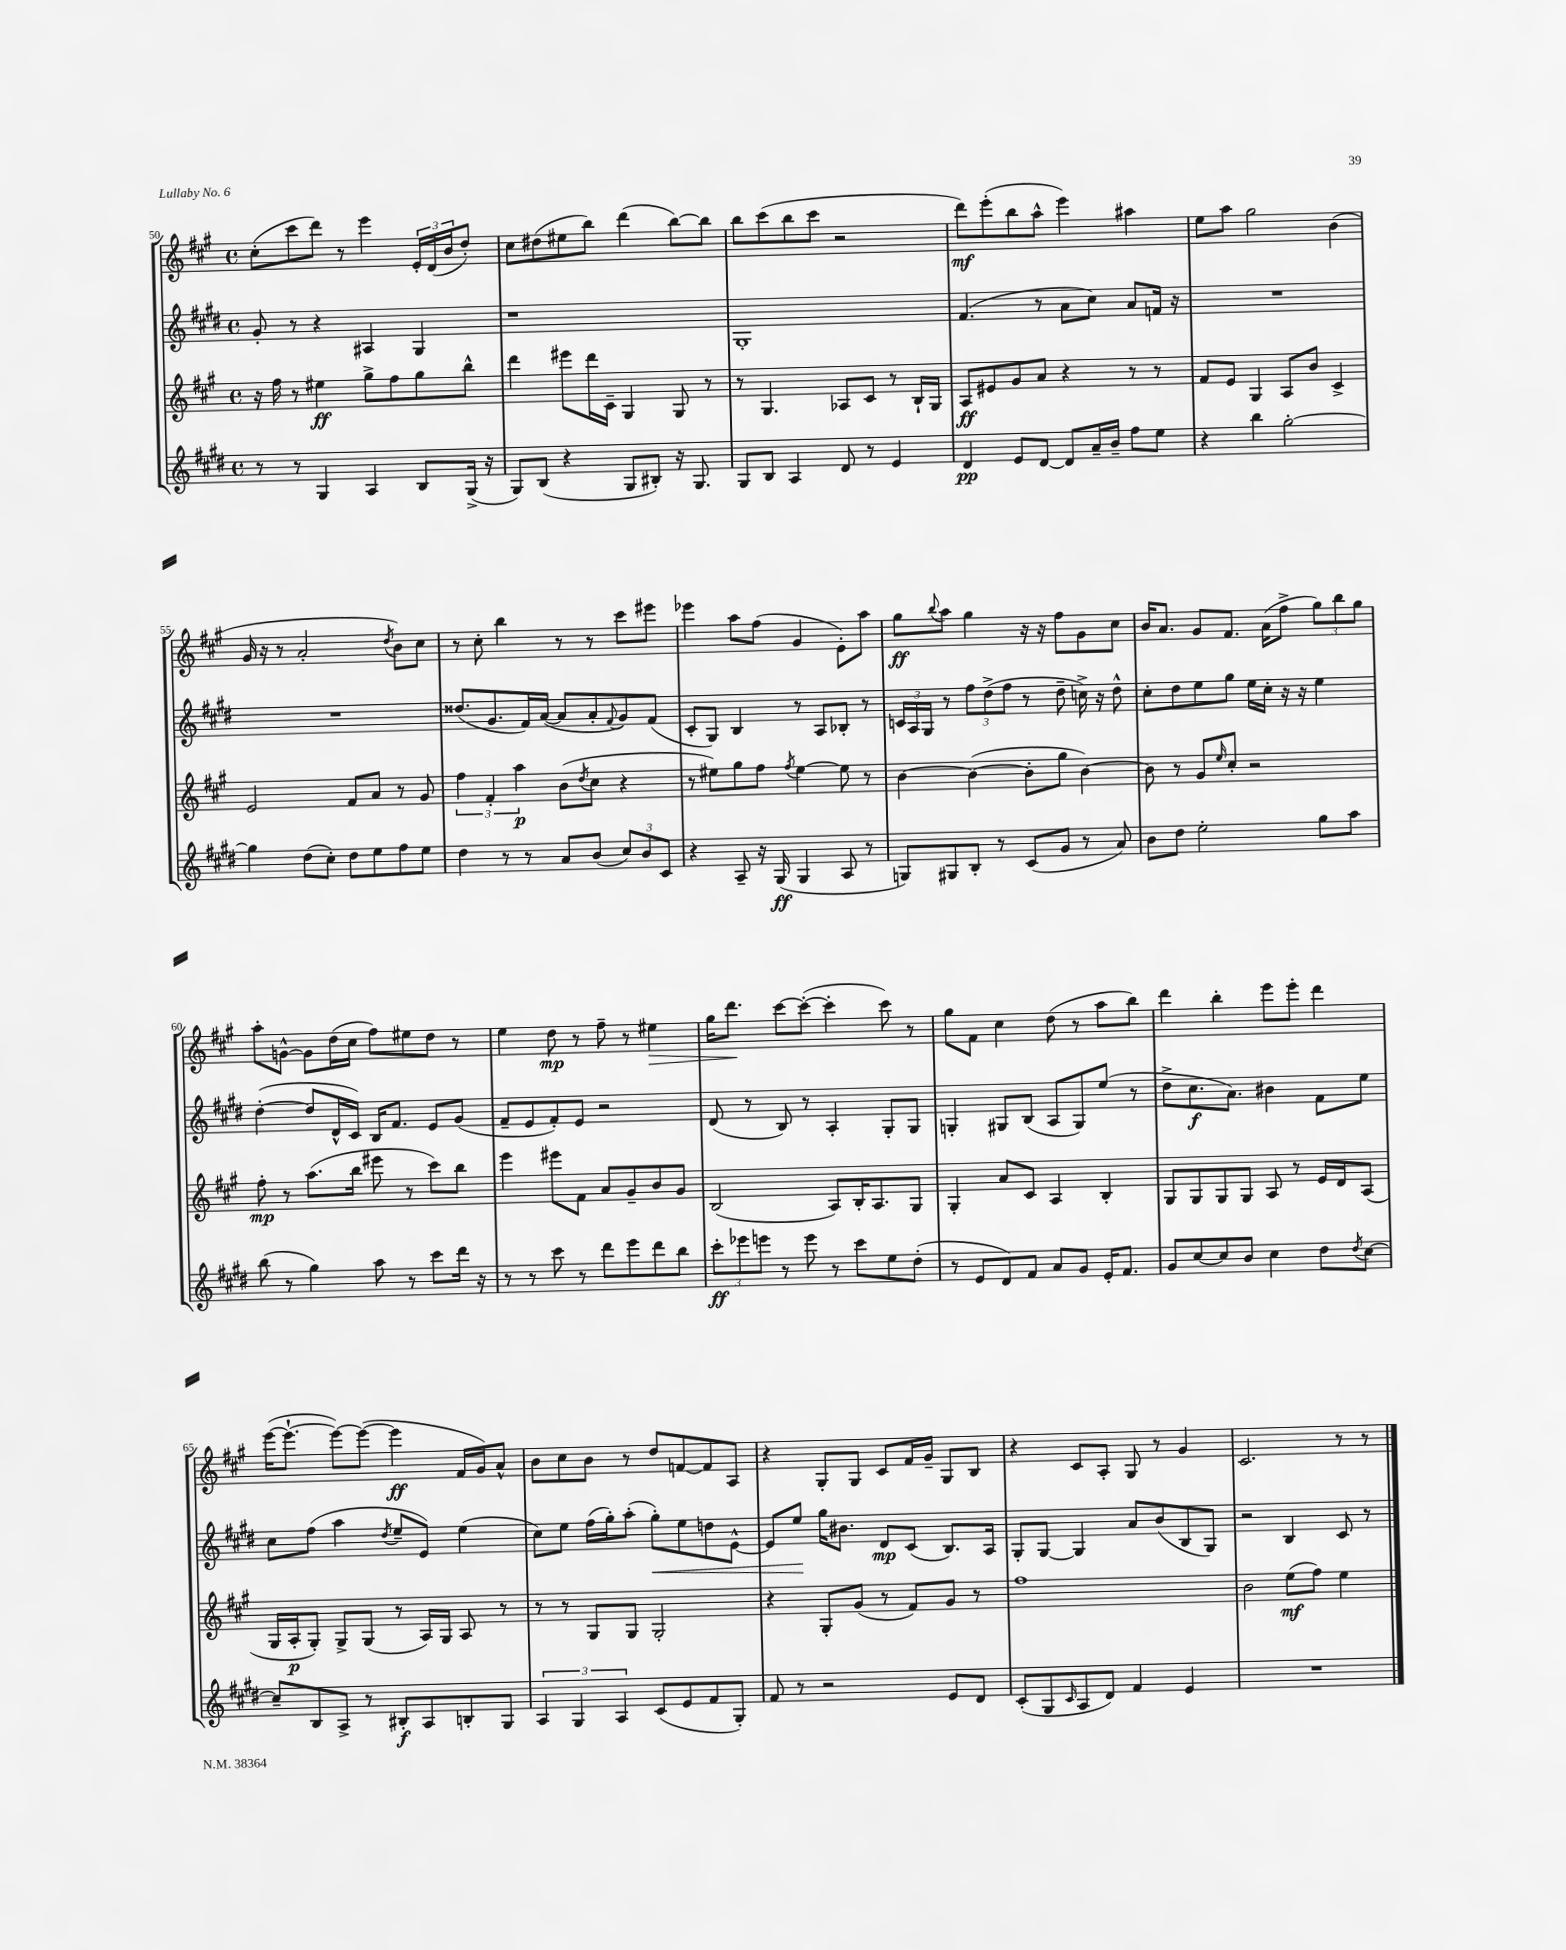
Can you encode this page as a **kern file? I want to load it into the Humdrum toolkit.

**kern	**dynam	**kern	**dynam	**kern	**dynam	**kern	**dynam
*part4	*part4	*part3	*part3	*part2	*part2	*part1	*part1
*staff4	*staff4	*staff3	*staff3	*staff2	*staff2	*staff1	*staff1
*clefG2	*	*clefG2	*	*clefG2	*	*clefG2	*
*k[f#c#g#d#]	*	*k[f#c#g#]	*	*k[f#c#g#d#]	*	*k[f#c#g#]	*
*M4/4	*	*M4/4	*	*M4/4	*	*M4/4	*
*met(c)	*	*met(c)	*	*met(c)	*	*met(c)	*
=50	=50	=50	=50	=50	=50	=50	=50
8r	.	16r	.	8g#'/	.	(8cc#'\L	.
.	.	16ff#\	.	.	.	.	.
8r	.	8r	.	8r	.	8ccc#\	.
4G#/	.	4ee#X\	ff	4r	.	8ddd\J)	.
.	.	.	.	.	.	8r	.
4A/	.	8gg#^\L	.	4A#X/	.	4eee\	.
.	.	8ff#\	.	.	.	.	.
8B/L	.	8gg#\	.	4G#/	.	24e'/LL	.
.	.	.	.	.	.	(24d/	.
.	.	.	.	.	.	24b/J	.
(16G#^/Jk	.	8bb^^\J	.	.	.	8dd'/J)	.
16r	.	.	.	.	.	.	.
=51	=51	=51	=51	=51	=51	=51	=51
8G#/L)	.	4ddd\	.	1r	.	8cc#\L	.
(8B/J	.	.	.	.	.	(8dd#X\	.
4r	.	8eee#X\L	.	.	.	8ee#X\	.
.	.	16ddd\L	.	.	.	8bb\J)	.
.	.	16c#~\JJ	.	.	.	.	.
8G#/L	.	4G#/	.	.	.	(4ddd\	.
8B#X'/J)	.	.	.	.	.	.	.
16r	.	8G#/	.	.	.	[8bb\L)	.
8.G#/	.	.	.	.	.	.	.
.	.	8r	.	.	.	8bb\J]	.
=52	=52	=52	=52	=52	=52	=52	=52
8G#/L	.	8r	.	1G#'	.	8bb\L	.
8B/J	.	4.G#/	.	.	.	(8ccc#\	.
4A/	.	.	.	.	.	8bb\	.
.	.	.	.	.	.	8ccc#\J	.
8d#/	.	8A-X/L	.	.	.	2r	.
8r	.	8c#/J	.	.	.	.	.
4e/	.	8r	.	.	.	.	.
.	.	16B`/LL	.	.	.	.	.
.	.	16G#/JJ	.	.	.	.	.
=53	=53	=53	=53	=53	=53	=53	=53
4d#/	pp	8A/L	ff	(4.f#/	.	8ddd\L)	mf
.	.	8e#X/	.	.	.	(8eee'\	.
8e/L	.	8g#/	.	.	.	8bb\	.
[8d#/J	.	8a/J	.	8r	.	8aa^^\J	.
8d#/L]	.	4r	.	8a\L	.	4eee\)	.
16a~/L	.	.	.	8cc#\J)	.	.	.
16b~/JJ	.	.	.	.	.	.	.
8ff#\L	.	8r	.	8a/L	.	4aa#X\	.
8ee\J	.	8r	.	16fn/Jk	.	.	.
.	.	.	.	16r	.	.	.
=54	=54	=54	=54	=54	=54	=54	=54
4r	.	8f#/L	.	1r	.	8ee\L	.
.	.	8e/J	.	.	.	8aa\J	.
4bb\	.	4G#/	.	.	.	2gg#\	.
[2gg#'\	.	8A/L	.	.	.	.	.
.	.	8b/J	.	.	.	.	.
.	.	4c#^/	.	.	.	(4b\	.
!!LO:LB:g=z
=55	=55	=55	=55	=55	=55	=55	=55
4gg#\]	.	2e/	.	1r	.	16g#/	.
.	.	.	.	.	.	16r	.
.	.	.	.	.	.	8r	.
(8dd#\L	.	.	.	.	.	2a'/	.
8cc#'\J)	.	.	.	.	.	.	.
8dd#\L	.	8f#/L	.	.	.	.	.
8ee\	.	8a/J	.	.	.	.	.
.	.	.	.	.	.	8qdd/	.
8ff#\	.	8r	.	.	.	8b\L)	.
8ee\J	.	8g#/	.	.	.	8cc#\J	.
=56	=56	=56	=56	=56	=56	=56	=56
4dd#\	.	6ff#\	.	(8.dd##X/L	.	8r	.
.	.	.	.	.	.	8cc#'\	.
.	.	6f#'/	.	.	.	.	.
.	.	.	.	8.g#/	.	.	.
8r	.	.	.	.	.	4bb\	.
.	.	6aa\	p	.	.	.	.
8r	.	.	.	16f#/L)	.	.	.
.	.	.	.	([16a/JJ	.	.	.
8a/L	.	(8b\L	.	8a/L]	.	8r	.
.	.	8qdd/	.	.	.	.	.
(8b/J	.	8cc#\J	.	8a'/	.	8r	.
.	.	.	.	8qqf#/	.	.	.
12cc#/L)	.	4r	.	8g#/)	.	8ccc#\L	.
12b/	.	.	.	.	.	.	.
.	.	.	.	(8f#/J	.	8eee#X\J	.
12c#/J	.	.	.	.	.	.	.
=57	=57	=57	=57	=57	=57	=57	=57
4r	.	8r	.	8c#'/L	.	4eee-X\	.
.	.	8ee#X\L)	.	8G#/J)	.	.	.
8A~/	.	8gg#\	.	4B/	.	8aa\L	.
16r	.	8ff#\J	.	.	.	(8ff#\J	.
(16G#/	ff	.	.	.	.	.	.
.	.	8qff#/	.	.	.	.	.
4G#/	.	[4ee#\	.	8r	.	4g#/	.
.	.	.	.	8A/L	.	.	.
8A/	.	8ee#\]	.	8B-X'/J	.	8e'\L)	.
8r	.	8r	.	8r	.	8aa\J	.
=58	=58	=58	=58	=58	=58	=58	=58
8Gn/L)	.	[4b\	.	24cn/LL	.	8gg#\L	ff
.	.	.	.	24A/	.	.	.
.	.	.	.	24G#/JJ	.	.	.
.	.	.	.	.	.	8qqbb/	.
8G#X/	.	.	.	8r	.	8aa\J	.
8B'/J	.	(4b\_	.	12ff#\L	.	4gg#\	.
.	.	.	.	(12dd#^\	.	.	.
8r	.	.	.	.	.	.	.
.	.	.	.	12ff#\J	.	.	.
(8c#/L	.	8b'\L]	.	8r	.	16r	.
.	.	.	.	.	.	16r	.
8g#/J	.	8gg#\J	.	8dd#~\	.	8ff#\L	.
8r	.	[4b\)	.	16ccn^\)	.	8g#\	.
.	.	.	.	16r	.	.	.
8a/)	.	.	.	8dd#^^\	.	8cc#\J	.
=59	=59	=59	=59	=59	=59	=59	=59
8b\L	.	8b\]	.	8cc#'\L	.	16b/KL	.
.	.	.	.	.	.	8.a/J	.
8dd#\J	.	8r	.	8dd#\	.	.	.
2ee'\	.	8g#/L	.	8ee\	.	8g#/L	.
.	.	16qqee/	.	.	.	.	.
.	.	8cc#'/J	.	8gg#\J	.	8.f#/J	.
.	.	2r	.	16ee\LL	.	.	.
.	.	.	.	16cc#'\JJ	.	(16a\KL	.
.	.	.	.	16r	.	8ff#^\J	.
.	.	.	.	16r	.	.	.
8gg#\L	.	.	.	4ee\	.	12gg#\L)	.
.	.	.	.	.	.	12bb\	.
8aa\J	.	.	.	.	.	.	.
.	.	.	.	.	.	12gg#\J	.
!!LO:LB:g=z
=60	=60	=60	=60	=60	=60	=60	=60
(8bb\	.	8ff#'\	mp	([4dd#'\	.	8aa'\L	.
8r	.	8r	.	.	.	[8gn^^\J	.
4gg#\)	.	(8.aa\L	.	8dd#/L]	.	8g\L]	.
.	.	.	.	16d#^^/L	.	(16dd\L	.
.	.	16bb\Jk	.	16c#/JJ)	.	16cc#\JJ	.
8aa\	.	8eee#X\	.	16B/KL	.	8ff#\L)	.
.	.	.	.	8.f#/J	.	.	.
8r	.	8r	.	.	.	8ee#X\	.
8ccc#\L	.	8ccc#\L)	.	8e/L	.	8dd\J	.
16ddd#\Jk	.	8bb\J	.	(8g#/J	.	8r	.
16r	.	.	.	.	.	.	.
=61	=61	=61	=61	=61	=61	=61	=61
8r	.	4eee\	.	8f#~/L	.	4ee\	.
8r	.	.	.	8e/	.	.	.
8ccc#\	.	8eee#X\L	.	8f#'/)	.	8dd\	mp
8r	.	8f#\J	.	8e/J	.	8r	.
8ddd#\L	.	8a/L	.	2r	.	8ff#~\	.
8eee\	.	8g#~/	.	.	.	8r	.
!	!	!	!	!	!	!	!LO:HP:b
8ddd#\	.	8b/	.	.	.	4ee#X\	>
8bb\J	.	8g#/J	.	.	.	.	.
=62	=62	=62	=62	=62	=62	=62	=62
12ccc#'\L	ff	(2B/	.	(8d#/	.	16gg#\KL	.
.	.	.	.	.	.	8.ddd\J	.
12eee-X\	.	.	.	.	.	.	.
.	.	.	.	8r	.	.	.
12eeen\J	.	.	.	.	.	.	.
8r	.	.	.	8B/)	.	[8ccc#\L	]
8eee\	.	.	.	8r	.	(8ccc#'\J_	.
8r	.	8A/L)	.	4A'/	.	4ccc#'\]	.
8ccc#\L	.	16B'/K	.	.	.	.	.
.	.	8.A/	.	.	.	.	.
8ee\	.	.	.	8G#'/L	.	8ccc#\)	.
(8dd#'\J	.	8G#/J	.	8G#/J	.	8r	.
=63	=63	=63	=63	=63	=63	=63	=63
8r	.	4G#'/	.	4Gn'/	.	8gg#\L	.
8e/L	.	.	.	.	.	8f#\J	.
8d#/)	.	8a/L	.	8G#X/L	.	4cc#\	.
8f#/J	.	8c#/J	.	(8B/J	.	.	.
8a/L	.	4A/	.	8A/L	.	(8dd\	.
8g#/J	.	.	.	8G#/)	.	8r	.
16e'/KL	.	4B'/	.	(8ee/J	.	8aa\L	.
8.f#/J	.	.	.	.	.	.	.
.	.	.	.	8r	.	8bb\J)	.
=64	=64	=64	=64	=64	=64	=64	=64
8g#/L	.	8G#/L	.	8dd#^\L	.	4ddd\	.
[8cc#/	.	8G#/	.	8.cc#\	f	.	.
8cc#/]	.	8G#/	.	.	.	4bb'\	.
.	.	.	.	8.a\J)	.	.	.
8b/J	.	8G#/J	.	.	.	.	.
4cc#\	.	8A/	.	4b#X\	.	8eee\L	.
.	.	8r	.	.	.	8eee'\J	.
8dd#\L	.	16e/LL	.	8f#\L	.	4ddd\	.
.	.	16d/J	.	.	.	.	.
8qdd#/	.	.	.	.	.	.	.
[8cc#\J	.	(8A/J	.	8ee\J	.	.	.
!!LO:LB:g=z
=65	=65	=65	=65	=65	=65	=65	=65
8cc#~/L]	.	16G#/LL	.	8cc#\L	.	([16eee\KL	.
.	.	16A'/J	p	.	.	8.eee`\J_	.
8B/	.	8G#'/J)	.	(8ff#\J	.	.	.
8A^/J	.	8G#^/L	.	4aa\	.	8eee\L_)	.
8r	.	(8G#/J	.	.	.	(8eee\J_	.
.	.	.	.	8qdd#/	.	.	.
8B#X'/L	f	8r	.	8ee~/L	.	4eee\]	ff
8A/	.	16A/LL)	.	8e/J)	.	.	.
.	.	16G#/JJ	.	.	.	.	.
8Bn'/	.	8A/	.	(4ee\	.	16f#/LL	.
.	.	.	.	.	.	16g#/J)	.
8G#/J	.	8r	.	.	.	8a^^/J	.
=66	=66	=66	=66	=66	=66	=66	=66
6A/	.	8r	.	8cc#\L)	.	8b\L	.
.	.	8r	.	8ee\J	.	8cc#\	.
6G#/	.	.	.	.	.	.	.
.	.	8G#/L	.	(16ff#\LL	.	8b\J	.
.	.	.	.	16gg#'\J)	.	.	.
6A/	.	.	.	.	.	.	.
.	.	8G#/J	.	(8aa'\J	.	8r	.
!	!	!	!	!	!LO:HP:b	!	!
(8c#/L	.	2G#'/	.	8gg#'\L)	<	8dd/L	.
8e/	.	.	.	8ee\	.	[8fn/	.
8f#/	.	.	.	8ddn\	.	8f/]	.
8G#'/J)	.	.	.	[8e^^\J	.	8A/J	.
=67	=67	=67	=67	=67	=67	=67	=67
8f#/	.	4r	.	8e/L]	.	4r	.
8r	.	.	.	8ee/J	.	.	.
2r	.	8G#'/L	.	16gg#\KL	[	8G#'/L	.
.	.	.	.	8.b#X\J	.	.	.
.	.	(8g#/J	.	.	.	8G#/J	.
.	.	8r	.	8d#/L	mp	8c#/L	.
.	.	8f#/L)	.	(8c#/J	.	16f#/L	.
.	.	.	.	.	.	16g#~/JJ	.
8e/L	.	8g#/J	.	8.B/L)	.	8G#/L	.
8d#/J	.	8r	.	.	.	8B/J	.
.	.	.	.	16A/Jk	.	.	.
=68	=68	=68	=68	=68	=68	=68	=68
(8c#'/L	.	1ff#	.	8G#'/L	.	4r	.
8G#/	.	.	.	[8G#/J	.	.	.
16qqc#/	.	.	.	.	.	.	.
8A/	.	.	.	4G#/]	.	8c#/L	.
8d#/J)	.	.	.	.	.	8A'/J	.
4f#/	.	.	.	8a/L	.	8G#/	.
.	.	.	.	(8b/	.	8r	.
4e/	.	.	.	8B/	.	4g#/	.
.	.	.	.	8G#/J)	.	.	.
=69	=69	=69	=69	=69	=69	=69	=69
1r	.	2b\	.	2r	.	2.c#/	.
.	.	(8ee\L	mf	4B/	.	.	.
.	.	8ff#\J)	.	.	.	.	.
.	.	4ee\	.	8c#/	.	8r	.
.	.	.	.	8r	.	8r	.
==	==	==	==	==	==	==	==
*-	*-	*-	*-	*-	*-	*-	*-
